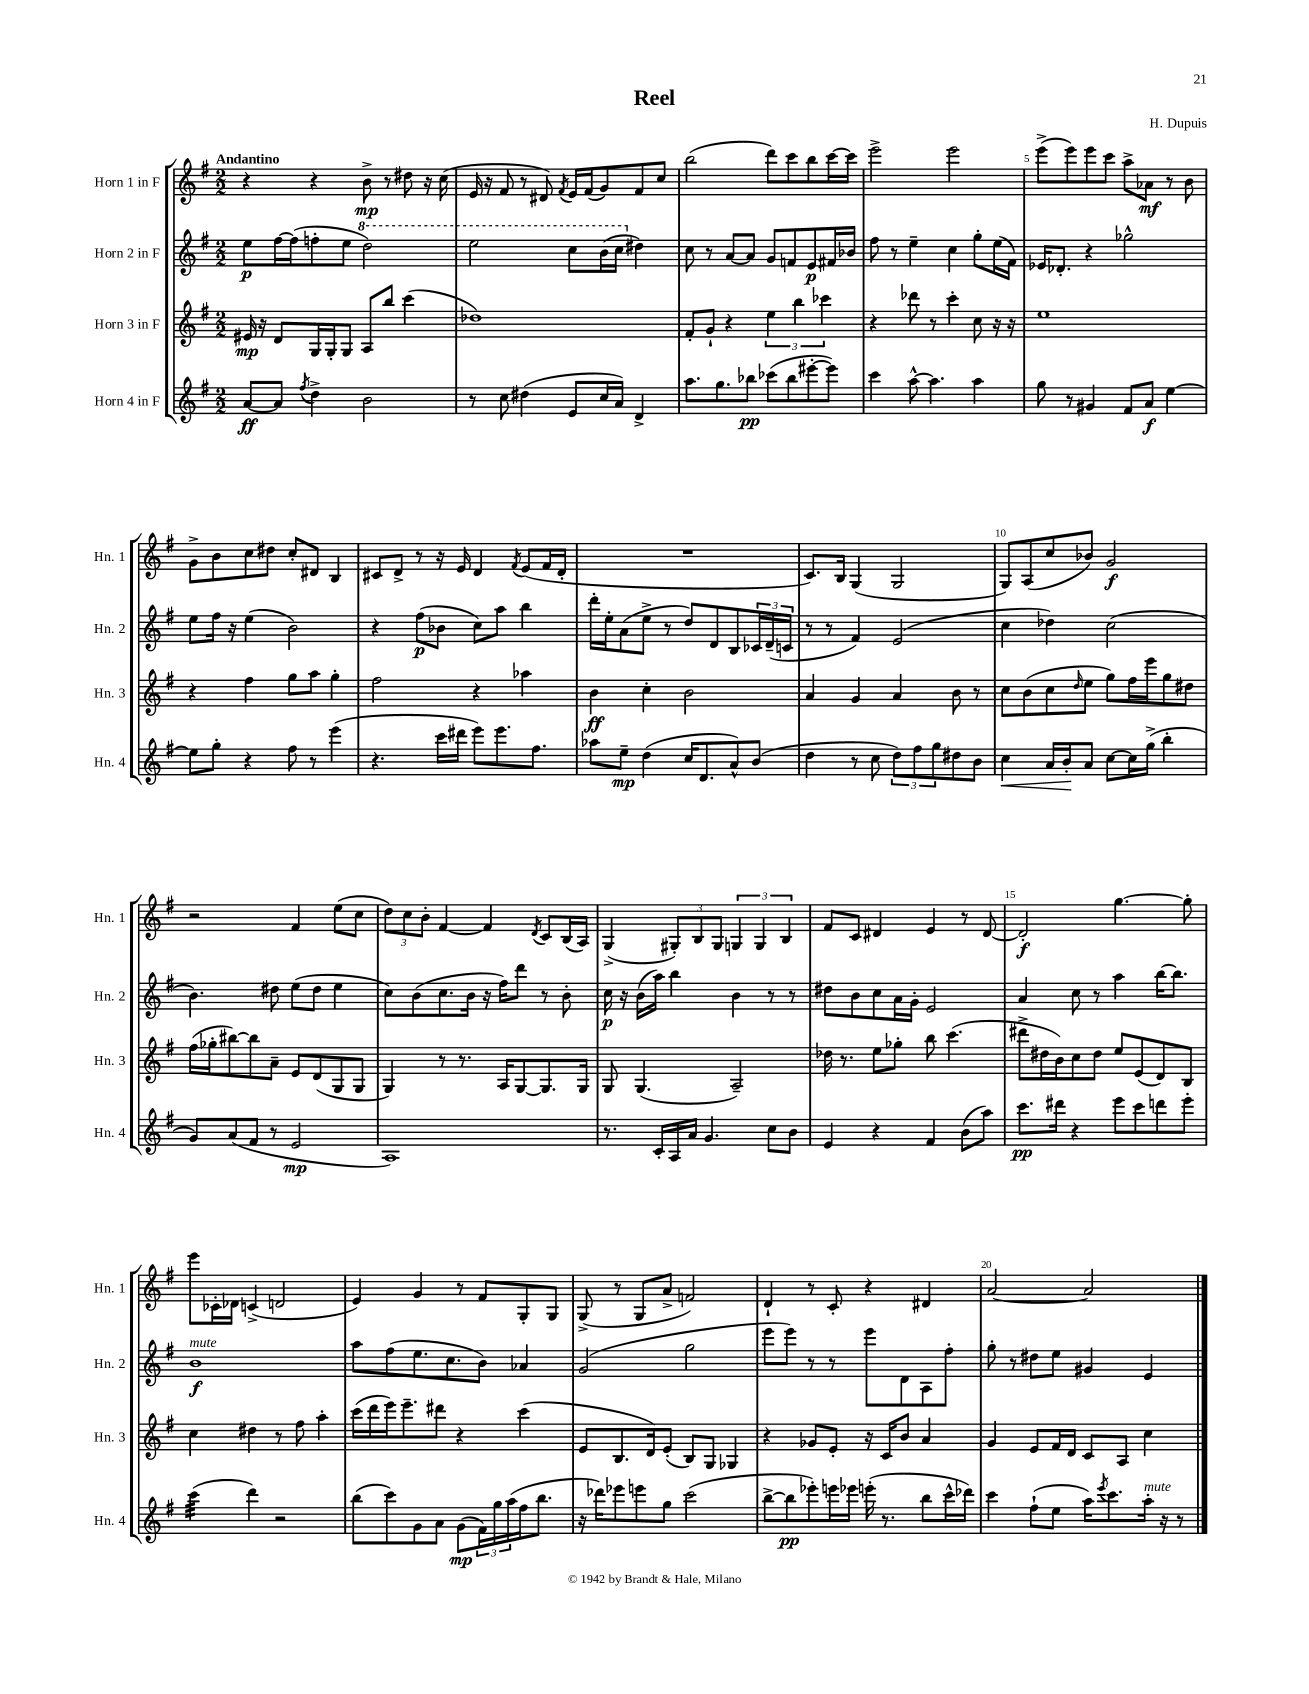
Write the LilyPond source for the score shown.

\header { title = "Reel" composer = "H. Dupuis" }
<<
\new StaffGroup <<
\new Staff = "s0" \with { instrumentName = "Horn 1 in F" shortInstrumentName = "Hn. 1" } {
    \clef treble \key g \major \numericTimeSignature \time 2/2 \tempo "Andantino"
    r4 r4 b'8->\mp r8 dis''8 r16 c''16( |
    e'16 r16 fis'8 r8 dis'8) \acciaccatura { fis'8 } e'16 fis'16( g'8) fis'8 c''8 |
    b''2( d'''8) c'''8 b''8 c'''16~ c'''16 |
    e'''2-> e'''2 |
    e'''8->( e'''8) e'''8 c'''8 a''8-> aes'8\mf r8 b'8 |
    g'8-> b'8 c''8 dis''8 c''8-. dis'8 b4 |
    cis'8 d'8-> r8 r16 e'16 d'4 \acciaccatura { fis'8 } e'8( fis'16 d'16-. |
    R1 |
    c'8.) b16 g4( g2 |
    g8) a8( c''8 bes'8) g'2\f |
    r2 fis'4 e''8( c''8 |
    \tuplet 3/2 { d''8) c''8 b'8-. } fis'4~ fis'4 \acciaccatura { d'8 } c'8 b16( a16) |
    g4->( \tuplet 3/2 { gis8-.) b8 gis8 } \tuplet 3/2 { g4 g4 b4 } |
    fis'8 c'8 dis'4 e'4 r8 dis'8~ |
    dis'2-.\f g''4.~ g''8-. |
    e'''8 ces'16-. des'16 c'4->( d'2 |
    e'4) g'4 r8 fis'8 g8-. g8 |
    g8->( r8 g8 a'8-> f'2) |
    d'4-! r8 c'8-. r4 dis'4 |
    a'2~ a'2 \bar "|." |
}
\new Staff = "s1" \with { instrumentName = "Horn 2 in F" shortInstrumentName = "Hn. 2" } {
    \clef treble \key g \major \numericTimeSignature \time 2/2
    e''8\p fis''16~ fis''16( f''8-. e''8 \ottava #1 d'''2) |
    e'''2 c'''8 b''16( c'''16 \ottava #0 dis''4) |
    c''8 r8 a'8~ a'8 g'8 f'8 e'8\p fis'16 bes'16 |
    fis''8 r8 e''4-- c''4 g''8-. e''16( fis'16) |
    ees'16 des'8.-. r4 ges''2-^ |
    e''8 fis''16 r16 e''4( b'2) |
    r4 fis''8\p( bes'8 c''8) a''8 b''4 |
    d'''16-. e''16-. a'8( e''8-> r8 d''8) d'8 b8 \tuplet 3/2 { ces'16 d'16--( c'16 } |
    r8 r8 fis'4) e'2( |
    c''4 des''4) c''2( |
    b'4.) dis''8 e''8( dis''8 e''4 |
    c''8) b'8( c''8. b'16 r16 fis''16) d'''8 r8 b'8-. |
    c''16\p r16 b'16( a''16) b''4 b'4 r8 r8 |
    dis''8 b'8 c''8 a'16 g'16-. e'2 |
    a'4 c''8 r8 a''4 b''16~ b''8. |
    b'1\f^\markup { \italic "mute" } |
    a''8 fis''8( e''8. c''8. b'8) aes'4 |
    g'2( g''2 |
    e'''8 e'''8) r8 r8 e'''8 d'8 a8 fis''8-. |
    g''8-. r8 dis''8 e''8 gis'4 e'4 \bar "|." |
}
\new Staff = "s2" \with { instrumentName = "Horn 3 in F" shortInstrumentName = "Hn. 3" } {
    \clef treble \key g \major \numericTimeSignature \time 2/2
    eis'16\mp r16 d'8 g16 g16-. g8 a8 b''8 c'''4( |
    des''1) |
    fis'8-. g'8-! r4 \tuplet 3/2 { e''4 b''4 ces'''4 } |
    r4 des'''8 r8 c'''4-. c''8 r16 r16 |
    e''1 |
    r4 fis''4 g''8 a''8 g''4-. |
    fis''2 r4 aes''4 |
    b'4\ff c''4-. b'2 |
    a'4 g'4 a'4 b'8 r8 |
    c''8 b'8( c''8 \grace { d''16 } e''8 g''8) fis''16 e'''16 g''8 dis''8 |
    fis''16( ges''16-. bis''8~) bis''8 a'8-- e'8 d'8( g8 g8 |
    g4) r8 r8. a16 g8~ g8. g16 |
    g8 g4.( a2--) |
    des''16 r8. e''8 ges''8-. b''8 c'''4.( |
    dis'''8-> dis''16 b'16) c''8 dis''8 e''8 e'8( d'8) b8 |
    c''4 dis''4 r8 fis''8 a''4-. |
    c'''16( d'''16 e'''16) e'''8.-- dis'''8 r4 c'''4( |
    e'8 b8. d'16) e'8-.( b8) g8 ges4 |
    r4 ges'8 e'8-. r16 c'16 b'8 a'4 |
    g'4 e'8 fis'16 d'16 c'8 a8 c''4 \bar "|." |
}
\new Staff = "s3" \with { instrumentName = "Horn 4 in F" shortInstrumentName = "Hn. 4" } {
    \clef treble \key g \major \numericTimeSignature \time 2/2
    a'8~\ff a'8 \acciaccatura { fis''8 } d''4-> b'2 |
    r8 c''8 dis''4( e'8 c''16 a'16) d'4-> |
    a''8. g''8. bes''8\pp ces'''8( bes''8 eis'''8~-. eis'''8) |
    c'''4 a''8~-^ a''4. a''4 |
    g''8 r8 gis'4 fis'8 a'8\f e''4~ |
    e''8 g''8-. r4 fis''8 r8 e'''4( |
    r4. c'''16 dis'''16 e'''8) e'''8. fis''8. |
    aes''8 e''8--\mp d''4( c''16 d'8. a'8-^) b'8( |
    d''4 r8 c''8 \tuplet 3/2 { d''8) fis''8 g''8 } dis''8 b'8 |
    c''4\< a'16 b'16-.\! a'8 c''8~ c''16 g''16->( b''4-. |
    g'8) a'8( fis'8 r8 e'2\mp |
    a1) |
    r8. c'16-. a16 a'16 g'4. c''8 b'8 |
    e'4 r4 fis'4 b'8( a''8) |
    c'''8.\pp dis'''16 r4 e'''8 c'''8 d'''8 e'''8-. |
    c'''4:32( d'''4) r2 |
    b''8( c'''8) g'8 a'8 g'8\mp( \tuplet 3/2 { fis'16) g''16 a''16( } fis''16 b''8. |
    r16 des'''16) ees'''8 e'''8 g''8 c'''2( |
    b''8~-> b''8\pp ees'''8-.) e'''16 ees'''16 e'''16-.( r8. b''8 c'''16-^ des'''16) |
    c'''4 fis''8-!( e''8 a''16) \acciaccatura { e'''8 } c'''8. a''16-.^\markup { \italic "mute" } r16 r8 \bar "|." |
}
>>
>>
\layout { \context { \Score \override BarNumber.break-visibility = ##(#f #t #t) barNumberVisibility = #(every-nth-bar-number-visible 5) } }
